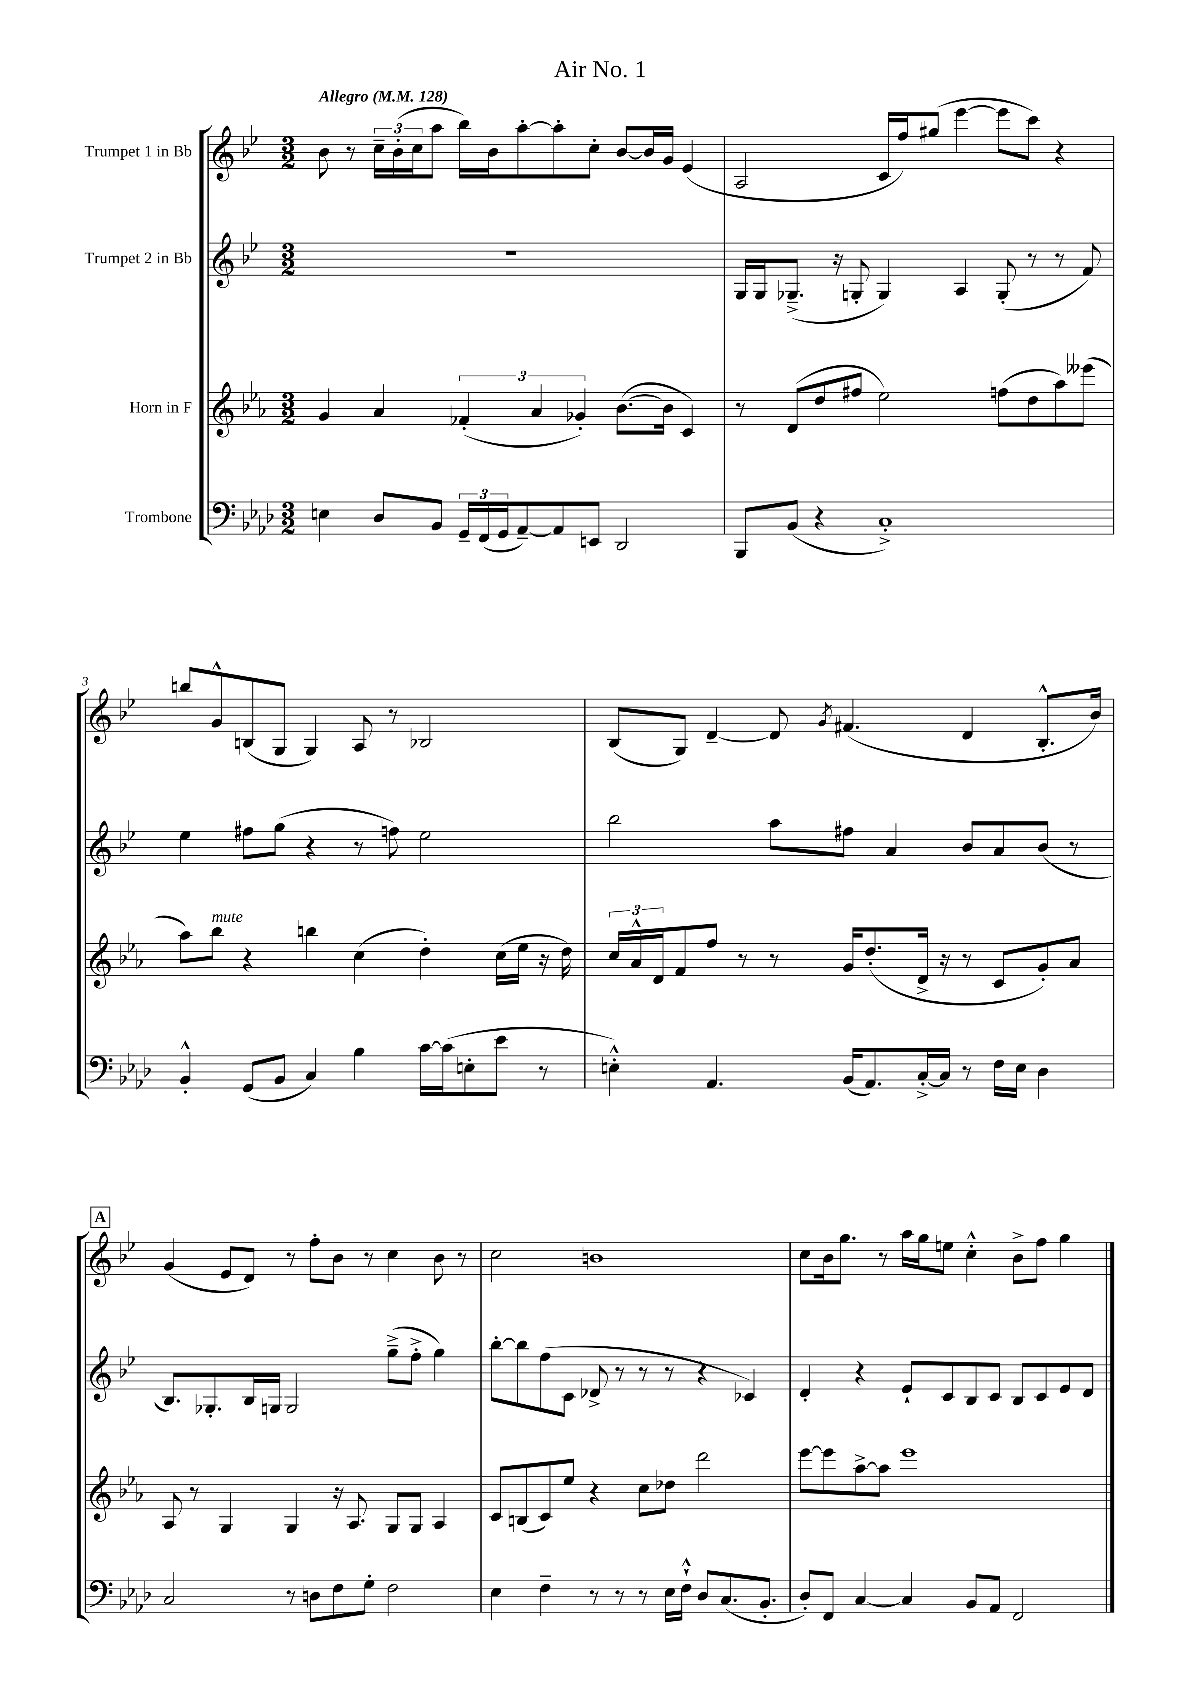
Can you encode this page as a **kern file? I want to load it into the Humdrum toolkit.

**kern	**kern	**kern	**kern
*staff4	*staff3	*staff2	*staff1
*clefF4	*clefG2	*clefG2	*clefG2
*k[b-e-a-d-]	*k[b-e-a-]	*k[b-e-]	*k[b-e-]
*M3/2	*M3/2	*M3/2	*M3/2
*MM128	*MM128	*MM128	*MM128
4E	4g	1.r	8b-
.	.	.	8r
8D-	4a-	.	24cc~
.	.	.	(24b-'
.	.	.	24cc
8BB-	.	.	8aa
24GG~	(6f-'	.	16bb-)
(24FF	.	.	.
.	.	.	16b-
24GG	.	.	.
[8AA-~)	.	.	[8aa'
.	6a-	.	.
8AA-]	.	.	8aa']
.	6g-')	.	.
8EE	.	.	8cc'
2DD-	([8.b-	.	[8b-
.	.	.	16b-]
.	16b-]	.	16g
.	4c)	.	(4e-
=	=	=	=
8BBB-	8r	16G	2A
.	.	16G	.
(8BB-	(8d	(8.G-~^	.
4r	8dd	.	.
.	.	16r	.
.	8ff#	8G'	.
1C'^)	2ee-)	4G)	16c
.	.	.	16ff)
.	.	.	(8gg#
.	.	4A	[4eee-
.	(8ff	(8G'	8eee-]
.	8dd	8r	8ccc)
.	8aa-)	8r	4r
.	(8eee--	8f)	.
=	=	=	=
4BB-'^^	8aa-)	4ee-	8bb
.	8bb-	.	8g^^
(8GG	4r	8ff#	(8B
8BB-	.	(8gg	8G
4C)	4bb	4r	4G)
4B-	(4cc	8r	8A
.	.	8ff)	8r
[16c	4dd')	2ee-	2B-
(16c]	.	.	.
8E'	.	.	.
8e-	(16cc	.	.
.	16ee-	.	.
8r	16r	.	.
.	16dd)	.	.
=	=	=	=
4E'^^)	24cc	2bb-	(8B-
.	24a-^^	.	.
.	24d	.	.
.	8f	.	8G)
4.AA-	8ff	.	[4d~
.	8r	.	.
.	8r	8aa	8d]
.	.	.	8qg
(16BB-	16g	8ff#	(4.f#
8.AA-)	(8.dd'	.	.
.	.	4a	.
[16C'^	16d^	.	.
16C]	16r	.	.
8r	8r	8b-	4d
16F	8c	8a	.
16E	.	.	.
4D-	8g')	(8b-	8.B-'^^
.	8a-	8r	.
.	.	.	16b-)
=	=	=	=
2C	8A-	8.B-)	(4g
.	8r	.	.
.	.	8.G-'	.
.	4G	.	8e-
.	.	16B-	8d)
.	.	16G	.
8r	4G	2G	8r
8D	.	.	8ff'
8F	16r	.	8b-
.	8.A-	.	.
8G'	.	.	8r
2F	8G	(8gg~^	4cc
.	8G	8ff'^	.
.	4A-	4gg)	8b-
.	.	.	8r
=	=	=	=
4E-	8c	[8bb-'	2cc
.	(8B	8bb-]	.
4F~	8c)	(8ff	.
.	8ee-	8c	.
8r	4r	8d-^	1b
8r	.	8r	.
8r	8cc	8r	.
16E-	8dd-	8r	.
16F`^^	.	.	.
8D-	2ddd	4r	.
(8.C	.	.	.
.	.	4c-)	.
8.BB-'	.	.	.
=	=	=	=
8D-')	[8eee-	4d'	8cc
8FF	8eee-]	.	16b-
.	.	.	8.gg
[4C	[8aa-^	4r	.
.	8aa-]	.	8r
4C]	1eee-	8e-`	16aa
.	.	.	16gg
.	.	8c	8ee
8BB-	.	8B-	4cc'^^
8AA-	.	8c	.
2FF	.	8B-	8b-^
.	.	8c	8ff
.	.	8e-	4gg
.	.	8d	.
==	==	==	==
*-	*-	*-	*-
